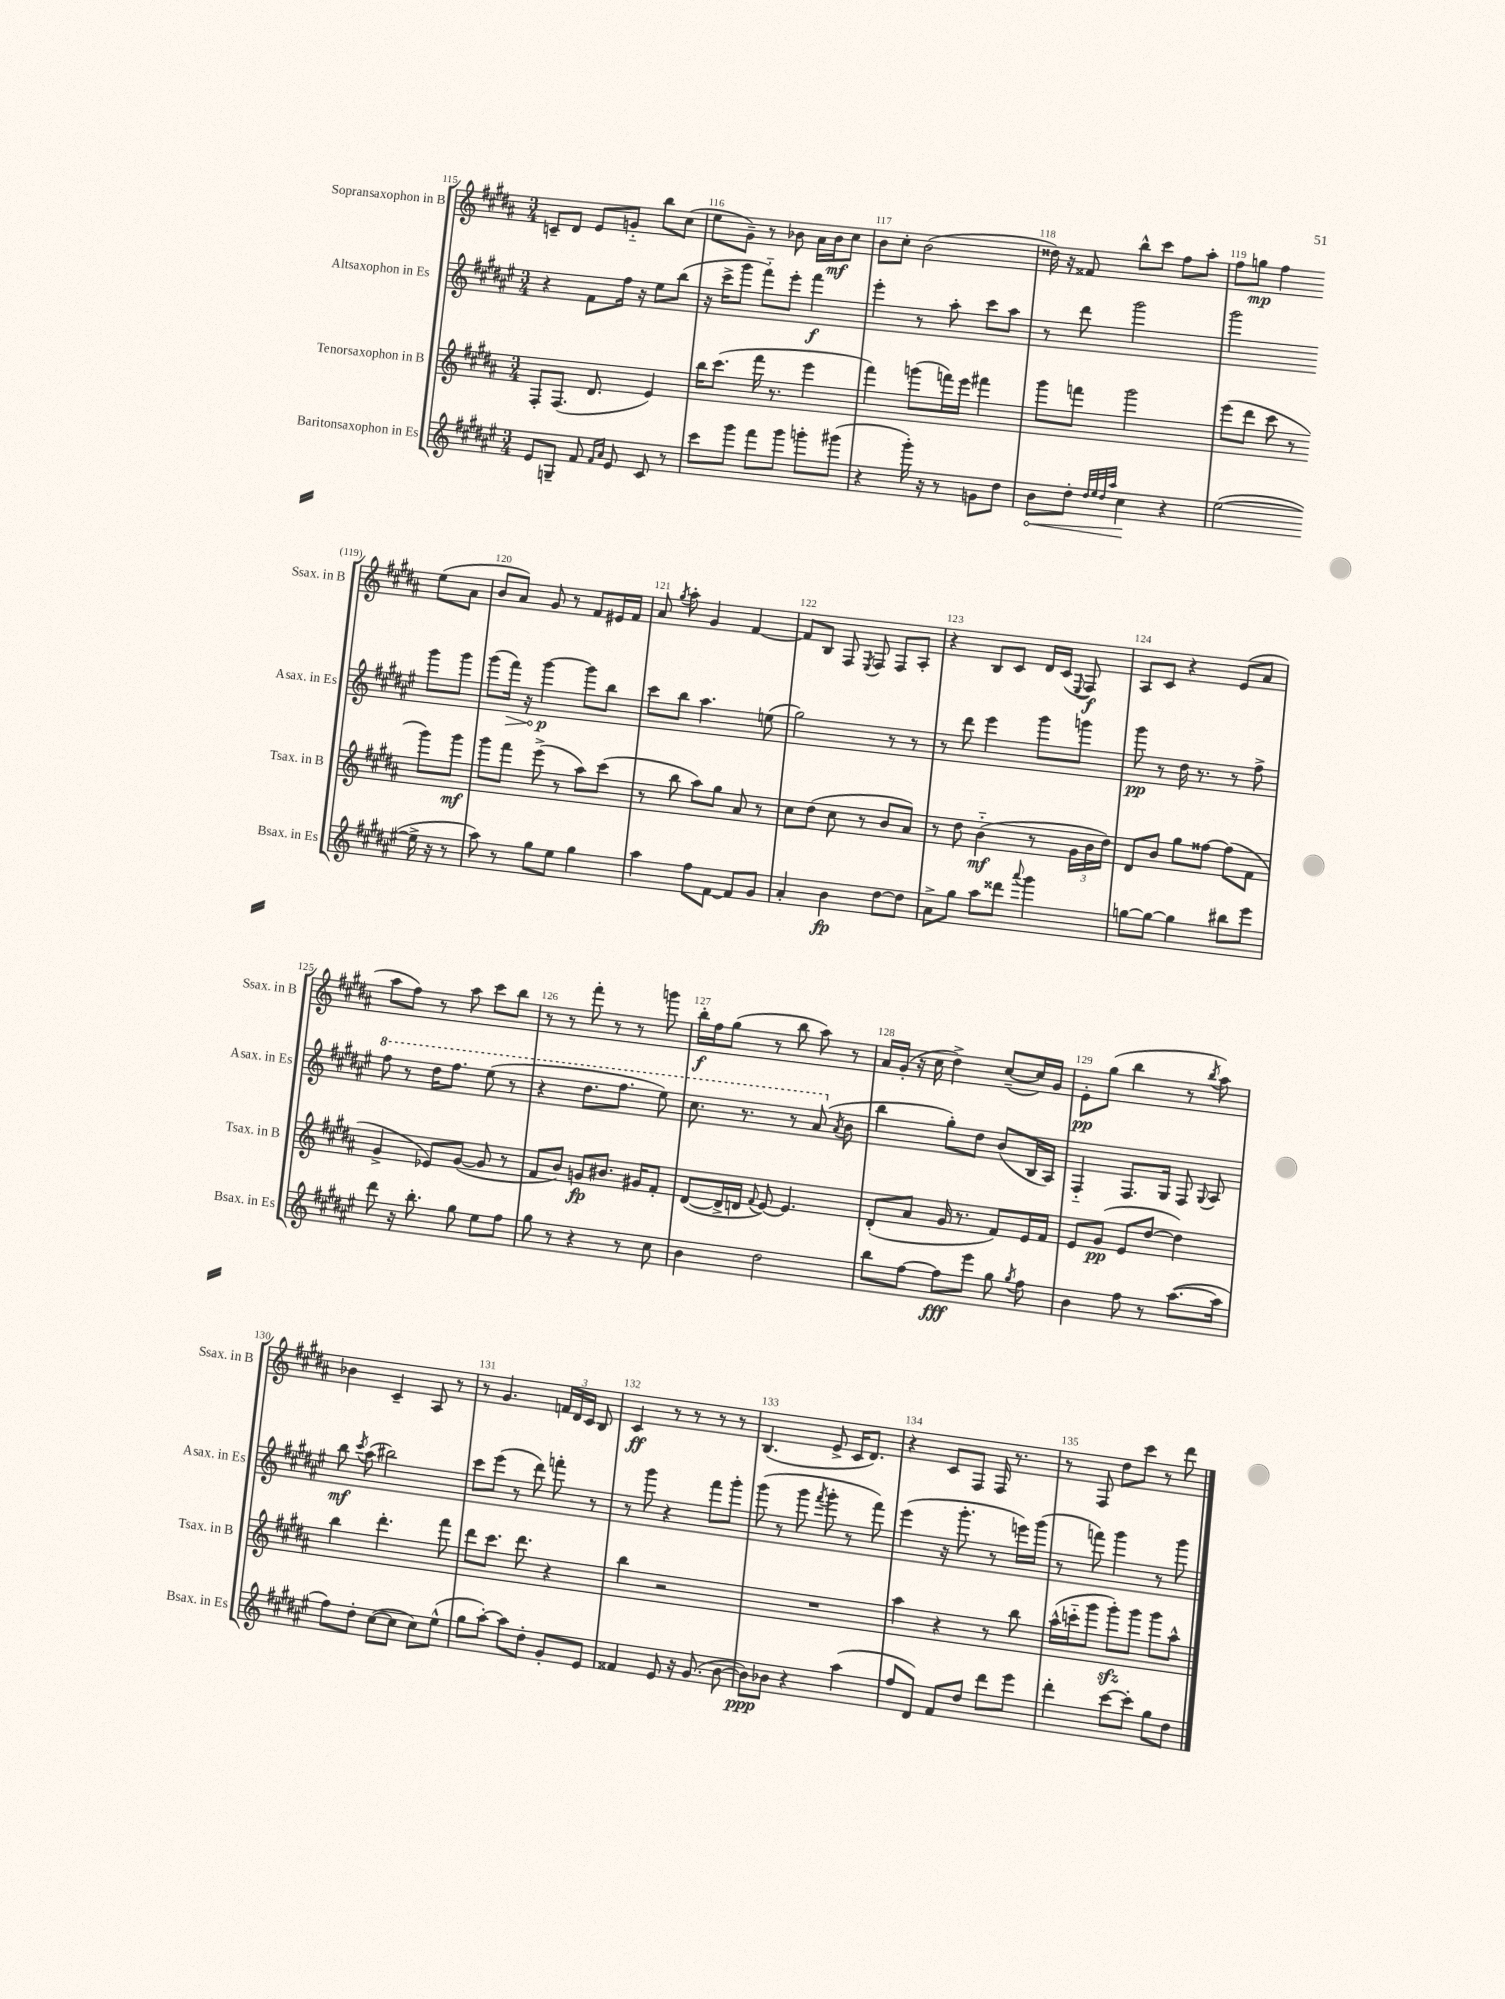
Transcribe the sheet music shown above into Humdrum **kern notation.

**kern	**dynam	**kern	**dynam	**kern	**dynam	**kern	**dynam
*part4	*part4	*part3	*part3	*part2	*part2	*part1	*part1
*staff4	*staff4	*staff3	*staff3	*staff2	*staff2	*staff1	*staff1
*I"Baritonsaxophon in Es	*	*I"Tenorsaxophon in B	*	*I"Altsaxophon in Es	*	*I"Sopransaxophon in B	*
*I'Bsax. in Es	*	*I'Tsax. in B	*	*I'Asax. in Es	*	*I'Ssax. in B	*
*clefG2	*	*clefG2	*	*clefG2	*	*clefG2	*
*k[f#c#g#d#a#e#]	*	*k[f#c#g#d#a#]	*	*k[f#c#g#d#a#e#]	*	*k[f#c#g#d#a#]	*
*M3/4	*	*M3/4	*	*M3/4	*	*M3/4	*
=115	=115	=115	=115	=115	=115	=115	=115
8e#/L	.	8F#'/L	.	4r	.	8cn~/L	.
8Gn~/J	.	(8.F#/J	.	.	.	8d#/J	.
8f#/	.	.	.	8f#\L	.	8e/L	.
.	.	8.d#/	.	.	.	.	.
16qqf#/LL	.	.	.	.	.	.	.
16qqa#/JJ	.	.	.	.	.	.	.
8e#/	.	.	.	16ff#\Jk	.	8gn/J	.
.	.	.	.	16r	.	.	.
8c#/	.	4e/)	.	8ee#\L	.	8bb\L	.
8r	.	.	.	(8bb\J	.	(8cc#\J	.
=116	=116	=116	=116	=116	=116	=116	=116
8ccc#\L	.	16bb\KL	.	16r	.	8ee\L	.
.	.	(8.ccc#\J	.	16ccc#^\KL	.	.	.
8ggg#\J	.	.	.	8ggg#\J	.	8g#~\J)	.
8fff#\L	.	16fff#\	.	8fff#\L)	.	8r	.
.	.	8.r	.	.	.	.	.
8ggg#\J	.	.	.	8eee#'\J	.	8b-X\	.
8gggn'\L	.	4eee\	.	4fff#\	f	16a#\LL	.
.	.	.	.	.	.	16b-\J	mf
(8ggg#X\J	.	.	.	.	.	8cc#\J	.
=117	=117	=117	=117	=117	=117	=117	=117
4r	.	4fff#\)	.	4eee#'\	.	8b\L	.
.	.	.	.	.	.	8cc#'\J	.
16ggg#'\)	.	(8gggn\L	.	8r	.	(2b\	.
16r	.	.	.	.	.	.	.
8r	.	16fffn\L)	.	8aa#'\	.	.	.
.	.	16eee\JJ	.	.	.	.	.
8gn\L	.	4fff#X\	.	8ccc#\L	.	.	.
8dd#\J	.	.	.	8aa#\J	.	.	.
=118	=118	=118	=118	=118	=118	=118	=118
!	!LO:HP:b	!	!	!	!	!	!
8b\L	<	8ggg#\L	.	8r	.	16dd##X\)	.
.	.	.	.	.	.	16r	.
8dd#'\J	.	8fffn\J	.	8ddd#\	.	8f##X/	.
32qqdd#/LLL	.	.	.	.	.	.	.
32qqee#/	.	.	.	.	.	.	.
32qqdd#/	.	.	.	.	.	.	.
32qqaa#/JJJ	.	.	.	.	.	.	.
4cc#\	.	2ggg#\	.	2ggg#\	.	8bb^^\L	.
.	.	.	.	.	.	8ccc#\J	.
4r	[	.	.	.	.	8ff#\L	.
.	.	.	.	.	.	8aa#'\J	.
=119	=119	=119	=119	=119	=119	=119	=119
([2ee#\	.	(8eee\L	.	2ggg#\	.	8ff#\L	.
.	.	8ddd#\J	.	.	.	8ggn\J	mp
.	.	8ccc#\	.	.	.	4ff#\	.
.	.	8r	.	.	.	.	.
16ee#^\]	.	8ggg#\L)	.	8ggg#\L	.	(8ee\L	.
16r	.	.	.	.	.	.	.
8r	.	8ggg#\J	mf	8ggg#\J	.	8a#\J	.
!!LO:LB:g=z
=120	=120	=120	=120	=120	=120	=120	=120
8aa#\)	.	8ggg#\L	.	(8ggg#\L	.	8b/L	.
!	!	!	!	!	!LO:HP:b	!	!
8r	.	8fff#\J	.	16fff#\Jk)	>	8a#/J)	.
.	.	.	.	16r	.	.	.
8gg#\L	.	(8eee^\	.	[4ggg#\	p	8g#/	.
8ee#\J	.	8r	.	.	.	8r	.
4gg#\	.	8aa#\L)	.	8ggg#\L]	]	8f#/L	.
.	.	(8ccc#\J	.	8bb\J	.	16e#X/L	.
.	.	.	.	.	.	16f#/JJ	.
=121	=121	=121	=121	=121	=121	=121	=121
4aa#\	.	8r	.	8ccc#\L	.	8a#/	.
.	.	.	.	.	.	8qgg#/	.
.	.	8bb\	.	8bb\J	.	8aa#'\	.
8ff#\L	.	8aa#\L)	.	4.aa#\	.	4g#/	.
[8f#\J	.	8gg#\J	.	.	.	.	.
8f#/L]	.	8a#/	.	.	.	[4f#/	.
8g#/J	.	8r	.	(8een\	.	.	.
=122	=122	=122	=122	=122	=122	=122	=122
4a#'/	.	8cc#\L	.	2gg#\)	.	8f#/L]	.
.	.	(8dd#\J	.	.	.	8B/J	.
4b\	fp	8cc#\	.	.	.	8F#/	.
.	.	.	.	.	.	8qE/	.
.	.	8r	.	.	.	8F#/	.
[8dd#\L	.	8b/L	.	8r	.	8F#/L	.
8dd#\J]	.	8a#/J)	.	8r	.	8A#'/J	.
=123	=123	=123	=123	=123	=123	=123	=123
8a#^\L	.	8r	.	8r	.	4r	.
8gg#\J	.	8dd#\	.	8ddd#\	.	.	.
8aa#\L	.	(4b\	mf	4eee#\	.	8B/L	.
8ddd##X\J	.	.	.	.	.	8c#/J	.
8qqaaa#/	.	.	.	.	.	.	.
4ggg#\	.	8r	.	8ggg#\L	.	16d#/LL	.
.	.	.	.	.	.	(16c#/JJ	.
.	.	.	.	.	.	8qqE/	.
.	.	24g#\LL	.	8gggn\J	.	8F#/)	f
.	.	24b\	.	.	.	.	.
.	.	24dd#\JJ)	.	.	.	.	.
=124	=124	=124	=124	=124	=124	=124	=124
[8ggn\L	.	8d#/L	.	8ggg#\	pp	8A#/L	.
8gg\J_	.	8b/J	.	8r	.	8c#/J	.
4gg\]	.	8gg#\L	.	16dd#\	.	4r	.
.	.	.	.	8.r	.	.	.
.	.	[8ff##X\J	.	.	.	.	.
8bb#X\L	.	(8ff##\L]	.	8r	.	(8e/L	.
8eee#\J	.	8f#\J	.	8ff#^\	.	8a#/J	.
!!LO:LB:g=z
=125	=125	=125	=125	=125	=125	=125	=125
*	*	*	*	*8va	*	*	*
8ddd#\	.	4g#^/	.	8fff#\	.	8aa#\L	.
16r	.	.	.	8r	.	8ff#\J)	.
8.bb'\	.	.	.	.	.	.	.
.	.	8e-X/L)	.	16ddd#\KL	.	8r	.
.	.	.	.	8.fff#\J	.	.	.
8gg#\	.	([8g#/J	.	.	.	8aa#\	.
8ee#\L	.	8g#/]	.	(8eee#\	.	8ccc#\L	.
8ff#\J	.	8r	.	8r	.	8bb\J	.
=126	=126	=126	=126	=126	=126	=126	=126
8gg#\	.	8f#/L	.	4r	.	8r	.
8r	.	8b/J)	.	.	.	8r	.
4r	.	8gn/L	fp	8.ddd#\L	.	8fff#'\	.
.	.	8.b#X/J	.	.	.	8r	.
.	.	.	.	8.fff#\J	.	.	.
8r	.	.	.	.	.	8r	.
.	.	16g#X/KL	.	.	.	.	.
8cc#\	.	8f#'/J	.	8eee#\)	.	8gggn\	.
=127	=127	=127	=127	=127	=127	=127	=127
4b\	.	([8d#/L	.	8.ccc#\	.	16bb'\LL	f
.	.	.	.	.	.	16ff#\J	.
.	.	16d#^/L]	.	.	.	(8gg#\J	.
.	.	16dn/JJ	.	8.r	.	.	.
.	.	8qqf#/	.	.	.	.	.
2dd#\	.	[8e/)	.	.	.	8r	.
.	.	4.e/]	.	8r	.	8bb\	.
.	.	.	.	(8aa#/	.	8aa#\)	.
*	*	*	*	*X8va	*	*	*
.	.	.	.	8qa#/	.	.	.
.	.	.	.	8b\	.	8r	.
=128	=128	=128	=128	=128	=128	=128	=128
8bb\L	.	(8d#'/L	.	4bb\	.	16a#/LL	.
.	.	.	.	.	.	(16g#'/JJ	.
[8ff#\J	.	8a#/J	.	.	.	16r	.
.	.	.	.	.	.	16cc#\	.
8ff#\L]	fff	16g#/	.	8gg#'\L)	.	4dd#^\)	.
.	.	8.r	.	.	.	.	.
8eee#\J	.	.	.	8dd#\J	.	.	.
8gg#\	.	8f#/L)	.	(8b/L	.	([8cc#~/L	.
8qgg#/	.	.	.	.	.	.	.
8ff#\	.	16e/L	.	16B/L	.	16cc#/L])	.
.	.	16f#/JJ	.	16A#/JJ)	.	16g#/JJ	.
=129	=129	=129	=129	=129	=129	=129	=129
4b\	.	8e/L	.	4F#/	.	8e'\L	pp
.	.	(8g#/J	pp	.	.	(8gg#\J	.
8ff#\	.	8e/L	.	8.F#/L	.	4bb\	.
8r	.	[8dd#/J	.	.	.	.	.
.	.	.	.	16G#/Jk	.	.	.
([8.aa#\L	.	4dd#\])	.	8F#/	.	8r	.
.	.	.	.	8qqG#/	.	8qbb/	.
.	.	.	.	8A#/	.	8aa#\)	.
16aa#\Jk]	.	.	.	.	.	.	.
!!LO:LB:g=z
=130	=130	=130	=130	=130	=130	=130	=130
8ff#\L)	.	4bb\	.	8bb\	mf	4b-X\	.
.	.	.	.	8qccc#/	.	.	.
8dd#'\J	.	.	.	(8aa#\	.	.	.
([8cc#\L	.	4.ddd#'\	.	2bb#X\)	.	4c#~/	.
8cc#\J]	.	.	.	.	.	.	.
8cc#\L)	.	.	.	.	.	8A#/	.
(8ee#^^\J	.	8fff#\	.	.	.	8r	.
=131	=131	=131	=131	=131	=131	=131	=131
8gg#\L	.	8ddd#\L	.	8ccc#\L	.	8r	.
[8aa#'\J)	.	8.ccc#\J	.	(8eee#\J	.	4.g#/	.
8aa#\L]	.	.	.	8r	.	.	.
.	.	8.ddd#\	.	.	.	.	.
8dd#'\J	.	.	.	8ddd#\)	.	.	.
8g#'/L	.	4r	.	8fffn'\	.	24fn/LL	.
.	.	.	.	.	.	24d#/	.
.	.	.	.	.	.	24c#/JJ	.
8e#/J	.	.	.	8r	.	8B/	.
=132	=132	=132	=132	=132	=132	=132	=132
4f##X/	.	4bb\	.	8r	.	4c#/	ff
.	.	.	.	8ggg#\	.	.	.
8e#/	.	2r	.	4r	.	8r	.
16r	.	.	.	.	.	8r	.
(8.g#/	.	.	.	.	.	.	.
.	.	.	.	8fff#\L	.	8r	.
[8b\	.	.	.	8ggg#'\J	.	8r	.
=133	=133	=133	=133	=133	=133	=133	=133
8b\L])	ppp	2.r	.	(8ggg#\	.	(4.B/	.
8b-X\J	.	.	.	8r	.	.	.
4r	.	.	.	8ggg#\	.	.	.
.	.	.	.	8qfff#/	.	.	.
.	.	.	.	8ggg#'\	.	8e^/	.
(4aa#\	.	.	.	8r	.	16c#/KL	.
.	.	.	.	.	.	8.d#/J)	.
.	.	.	.	8fff#\)	.	.	.
=134	=134	=134	=134	=134	=134	=134	=134
8ff#/L	.	4aa#\	.	(4eee#\	.	4r	.
8d#/J)	.	.	.	.	.	.	.
8f#/L	.	4r	.	16r	.	8c#/L	.
.	.	.	.	8.ggg#'\	.	.	.
8dd#/J	.	.	.	.	.	8F#/J	.
8ddd#\L	.	8r	.	8r	.	16F#/	.
.	.	.	.	.	.	8.r	.
8eee#\J	.	8bb\	.	16eeen\LL)	.	.	.
.	.	.	.	(16ggg#\JJ	.	.	.
=135	=135	=135	=135	=135	=135	=135	=135
4ddd#'\	.	(16aa#^^\LL	.	8r	.	8r	.
.	.	16cccn\J	.	.	.	.	.
.	.	8ggg#\J	.	8fffn\)	.	8F#/	.
[8ccc#\L	.	8ggg#zz'\L)	.	4ggg#\	.	8dd#\L	.
8ccc#'\J]	.	8ggg#\J	.	.	.	8ccc#\J	.
8gg#\L	.	8ggg#\L	.	8r	.	8r	.
8dd#\J	.	8aa#^^\J	.	8ggg#\	.	8ddd#\	.
==	==	==	==	==	==	==	==
*-	*-	*-	*-	*-	*-	*-	*-
